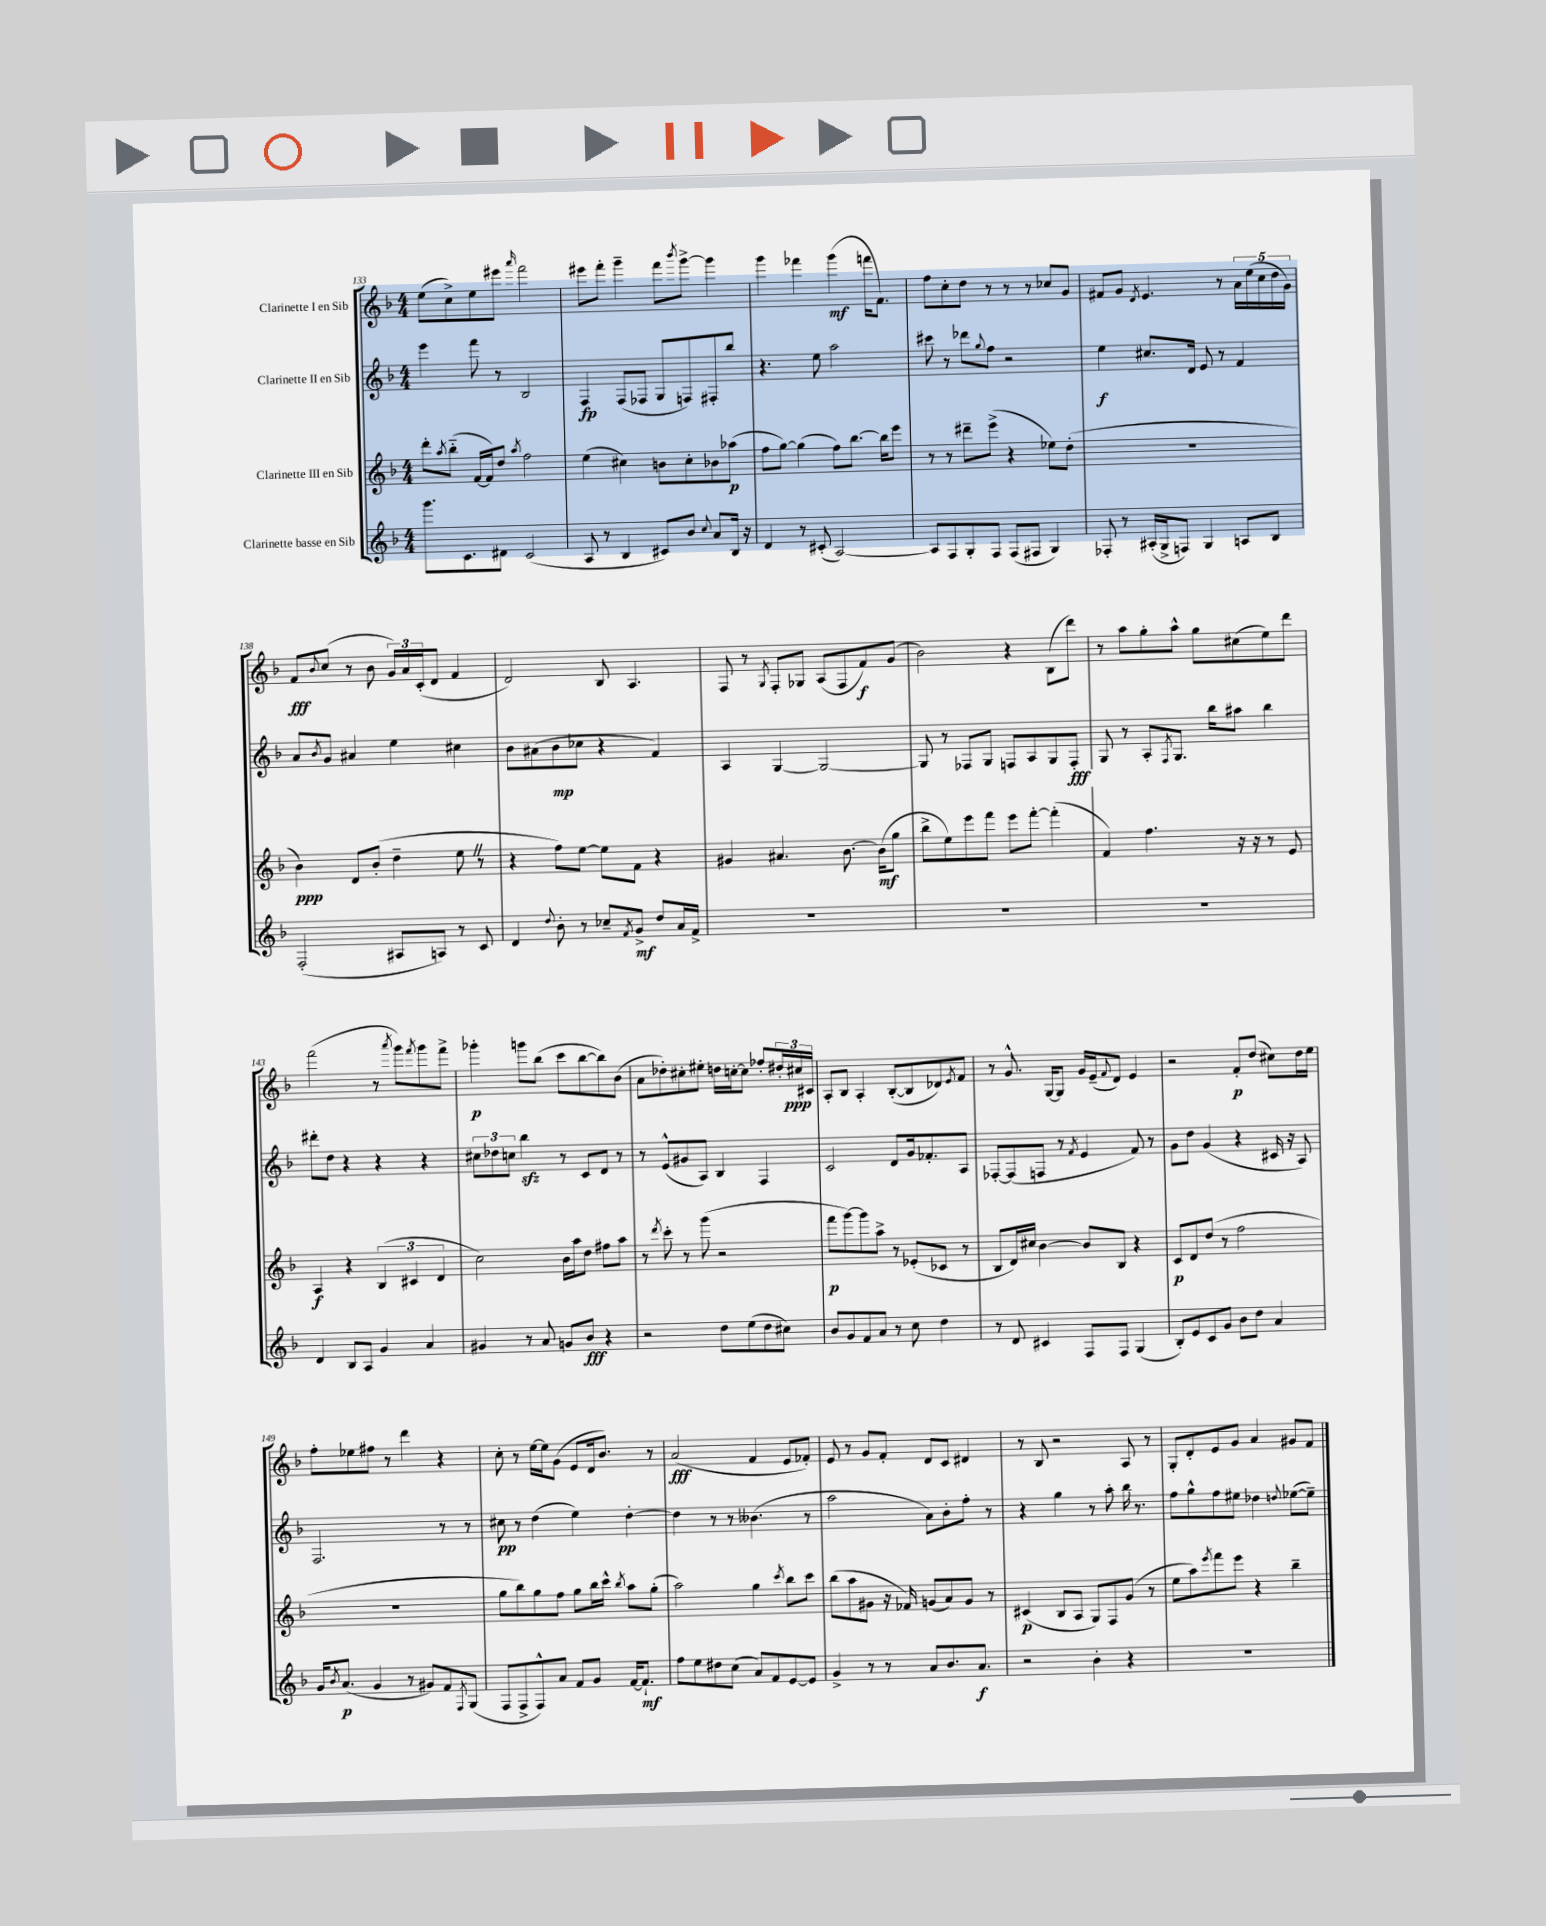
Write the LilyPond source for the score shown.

<<
\new StaffGroup <<
\new Staff = "s0" \with { instrumentName = "Clarinette I en Sib" } {
    \clef treble \key f \major \numericTimeSignature \time 4/4
    e''8( c''8->) e''8 eis'''8 \grace { a'''16 } f'''2 |
    eis'''8 f'''8-. g'''4-- f'''8 \acciaccatura { bes'''8 } g'''8~-> g'''4 |
    g'''4 fes'''4 g'''4\mf( f'''16 f'8.) |
    f''8 c''8-. d''8 r8 r8 r8 ces''8 g'8 |
    fis'8 g'8 \acciaccatura { d'8 } e'4. r8 \tuplet 5/4 { a'16 e''16( c''16 d''16 g'16) } |
    f'8\fff \appoggiatura { bes'8 } c''8( r8 bes'8 \tuplet 3/2 { g'16) a'16 c'16-.( } d'8 f'4 |
    d'2) bes8 a4. |
    f8 r8 \acciaccatura { g8 } f8-. ges8 a8( f8 f'8\f) g'8( |
    bes'2) r4 bes8( d'''8) |
    r8 a''8 g''8-. a''8-^ g''8 cis''8( e''8) d'''8 |
    f'''2( r8 \acciaccatura { a'''8 } g'''8) \acciaccatura { f'''8 } g'''8 f'''8-> |
    ges'''4-.\p g'''8 bes''8( c'''8 bes''8~ bes''8) bes'8( |
    a'8 des''8-.) cis''8-. eis''8-. d''16 c''16~-. c''8 fes''8-. \tuplet 3/2 { dis''16-. cis''16\ppp cis'16 } |
    a8-. bes8 a4-. bes8~-.( bes8 des'8) \acciaccatura { e'8 } f'8 |
    r8 g'8.-^ g16~ g8 g'16 e'16--( \appoggiatura { f'8 } d'8) e'4 |
    r2 f'8-.\p d''8( cis''8) d''16 e''16 |
    f''8-. ees''8 fis''8 r8 d'''4 r4 |
    c''8-. r8 e''16~ e''16 g'8( e'8 d'16 bes'8.) r8 |
    a'2\fff( f'4 e'8 fes'8-.) |
    e'8 r8 g'8 f'8-. d'8 c'8 dis'4 |
    r8 bes8 r2 a8 r8 |
    g8-. d'8-. e'8 g'8 a'4 gis'8 f'8 \bar "|." |
}
\new Staff = "s1" \with { instrumentName = "Clarinette II en Sib" } {
    \clef treble \key f \major \numericTimeSignature \time 4/4
    e'''4 f'''8 r8 bes2 |
    f4\fp f8( fes8 g8 f8) fis8-. bes''8 |
    r4. e''8 a''2 |
    cis'''8 r8 des'''8 \appoggiatura { g''8 } f''8 r2 |
    e''4\f cis''8. d'16 e'8 r8 f'4 |
    a'8 \acciaccatura { bes'8 } g'8 ais'4 e''4 cis''4 |
    bes'8 ais'8( bes'8\mp ces''8 r4 f'4) |
    a4 g4~ g2~ |
    g8 r8 fes8 g8 f8 a8 g8 f8-.\fff |
    g8 r8 a8-. \acciaccatura { f8 } g8. bes''16 ais''8 bes''4 |
    dis'''8-. d''8 r4 r4 r4 |
    \tuplet 3/2 { cis''8 des''8 c''8 } bes''4\sfz r8 c'8 d'8 r8 |
    r8 e'8-^( gis'8 a8) bes4 f4 |
    c'2 d'8 g'16 fes'8.-. a8 |
    fes8~-. fes8( f8 r8 \acciaccatura { f'8 } e'4 f'8) r8 |
    g'8 d''8 g'4( r4 cis'16 r16 a8) |
    f2. r8 r8 |
    cis''8\pp r8 d''4( e''4) d''4~-. |
    d''4 r8 r8 beses'4.( r8 |
    a''2 a'8) bes'8-. f''8-. r8 |
    r4 g''4 r8 a''8-. bes''16 r8. |
    f''8 g''8-^ f''8 eis''8 des''4 \appoggiatura { d''8 } ees''8~( ees''8--) \bar "|." |
}
\new Staff = "s2" \with { instrumentName = "Clarinette III en Sib" } {
    \clef treble \key f \major \numericTimeSignature \time 4/4
    d'''8-. \acciaccatura { a''8 } bes''8-_( f'16~ f'16) d''8 \acciaccatura { a''8 } f''2 |
    e''4( cis''4) b'8 cis''8-. bes'8 aes''8\p( |
    f''8 g''8~) g''4( f''8) bes''8.~ bes''16 e'''8 |
    r8 r8 dis'''8-- e'''8->( r4 ees''8) d''8-.( |
    R1 |
    bes'4\ppp) d'8 bes'8-.( d''4-- e''8 \once \override BreathingSign.text = \markup { \musicglyph "scripts.caesura.straight" } \breathe r8 |
    r4 f''8) e''8~ e''8 f'8 r4 |
    gis'4 ais'4. bes'8.~ bes'16\mf( g''8 |
    bes''8-> e''8) e'''8 f'''8 e'''8 f'''8~-. f'''4-.( |
    f'4) f''4. r16 r16 r8 e'8 |
    a4\f r4 \tuplet 3/2 { bes4( cis'4 d'4 } |
    c''2) bes'16 a''16 d''8 fis''8 a''8 |
    r8 \acciaccatura { d'''8 } c'''8-. r8 g'''8( r2 |
    f'''8\p g'''8~) g'''8 a''8-> r8 ees'8-.( ces'8 r8 |
    bes8 d'16) cis''16 bes'4~ bes'8 bes8 r4 |
    c'8\p d'8 d''8( r8 f''2 |
    R1 |
    g''8 bes''8) g''8 f''8 g''8 bes''16 c'''16-^ \acciaccatura { bes''8 } a''8 g''8-.( |
    a''2) g''4 \acciaccatura { c'''8 } bes''8 c'''8 |
    bes''8( a''8 gis'8 r16 fes'16) g'8( a'8) g'8 r8 |
    cis'4\p( bes8 a8 g8) f8 g'8( r8 |
    e''8 a''8) \acciaccatura { e'''8 } f'''8 e'''8 r4 bes''4-- \bar "|." |
}
\new Staff = "s3" \with { instrumentName = "Clarinette basse en Sib" } {
    \clef treble \key f \major \numericTimeSignature \time 4/4
    g'''8. c'8. dis'8 c'2( |
    a8 r8 bes4 cis'8) bes'8 \appoggiatura { c''8 } a'8 bes16 r16 |
    d'4 r8 cis'8-.( a2~) |
    a8 f8 g8-. f8 f8( fis8 g4) |
    fes8-. r8 ais16-.( g16-> f8) g4 a8 bes8 |
    f2-.( ais8 a8) r8 c'8 |
    d'4 \appoggiatura { d''8 } bes'8-. r8 ces''8-- \acciaccatura { f'8 } g'8->\mf d''8 a'16 f'16-> |
    R1 |
    R1 |
    R1 |
    d'4 bes8 a8 g'4 a'4 |
    gis'4 r8 a'8 g'8 bes'8\fff r4 |
    r2 d''8 e''8( d''8 cis''8) |
    bes'8 g'8 f'8 a'8 r8 c''8 d''4 |
    r8 d'8 cis'4 f8 f8 g4( |
    bes8-.) e'8 c'8 g'8 bes'8 d''8 a'4 |
    g'16 \acciaccatura { bes'8 } a'8.\p( g'4 r8 gis'8) f'8 \acciaccatura { f8 } g8( |
    f8 f8-> f8-^) a'8 f'8 g'8 f'16~ f'8.-!\mf |
    f''8 e''8 dis''8 c''8( a'8) f'8 e'8~ e'8 |
    g'4-> r8 r8 a'8 bes'8. a'8.\f |
    r2 bes'4-. r4 |
    R1 \bar "|." |
}
>>
>>
\layout { \context { \Score currentBarNumber = #133 } }
